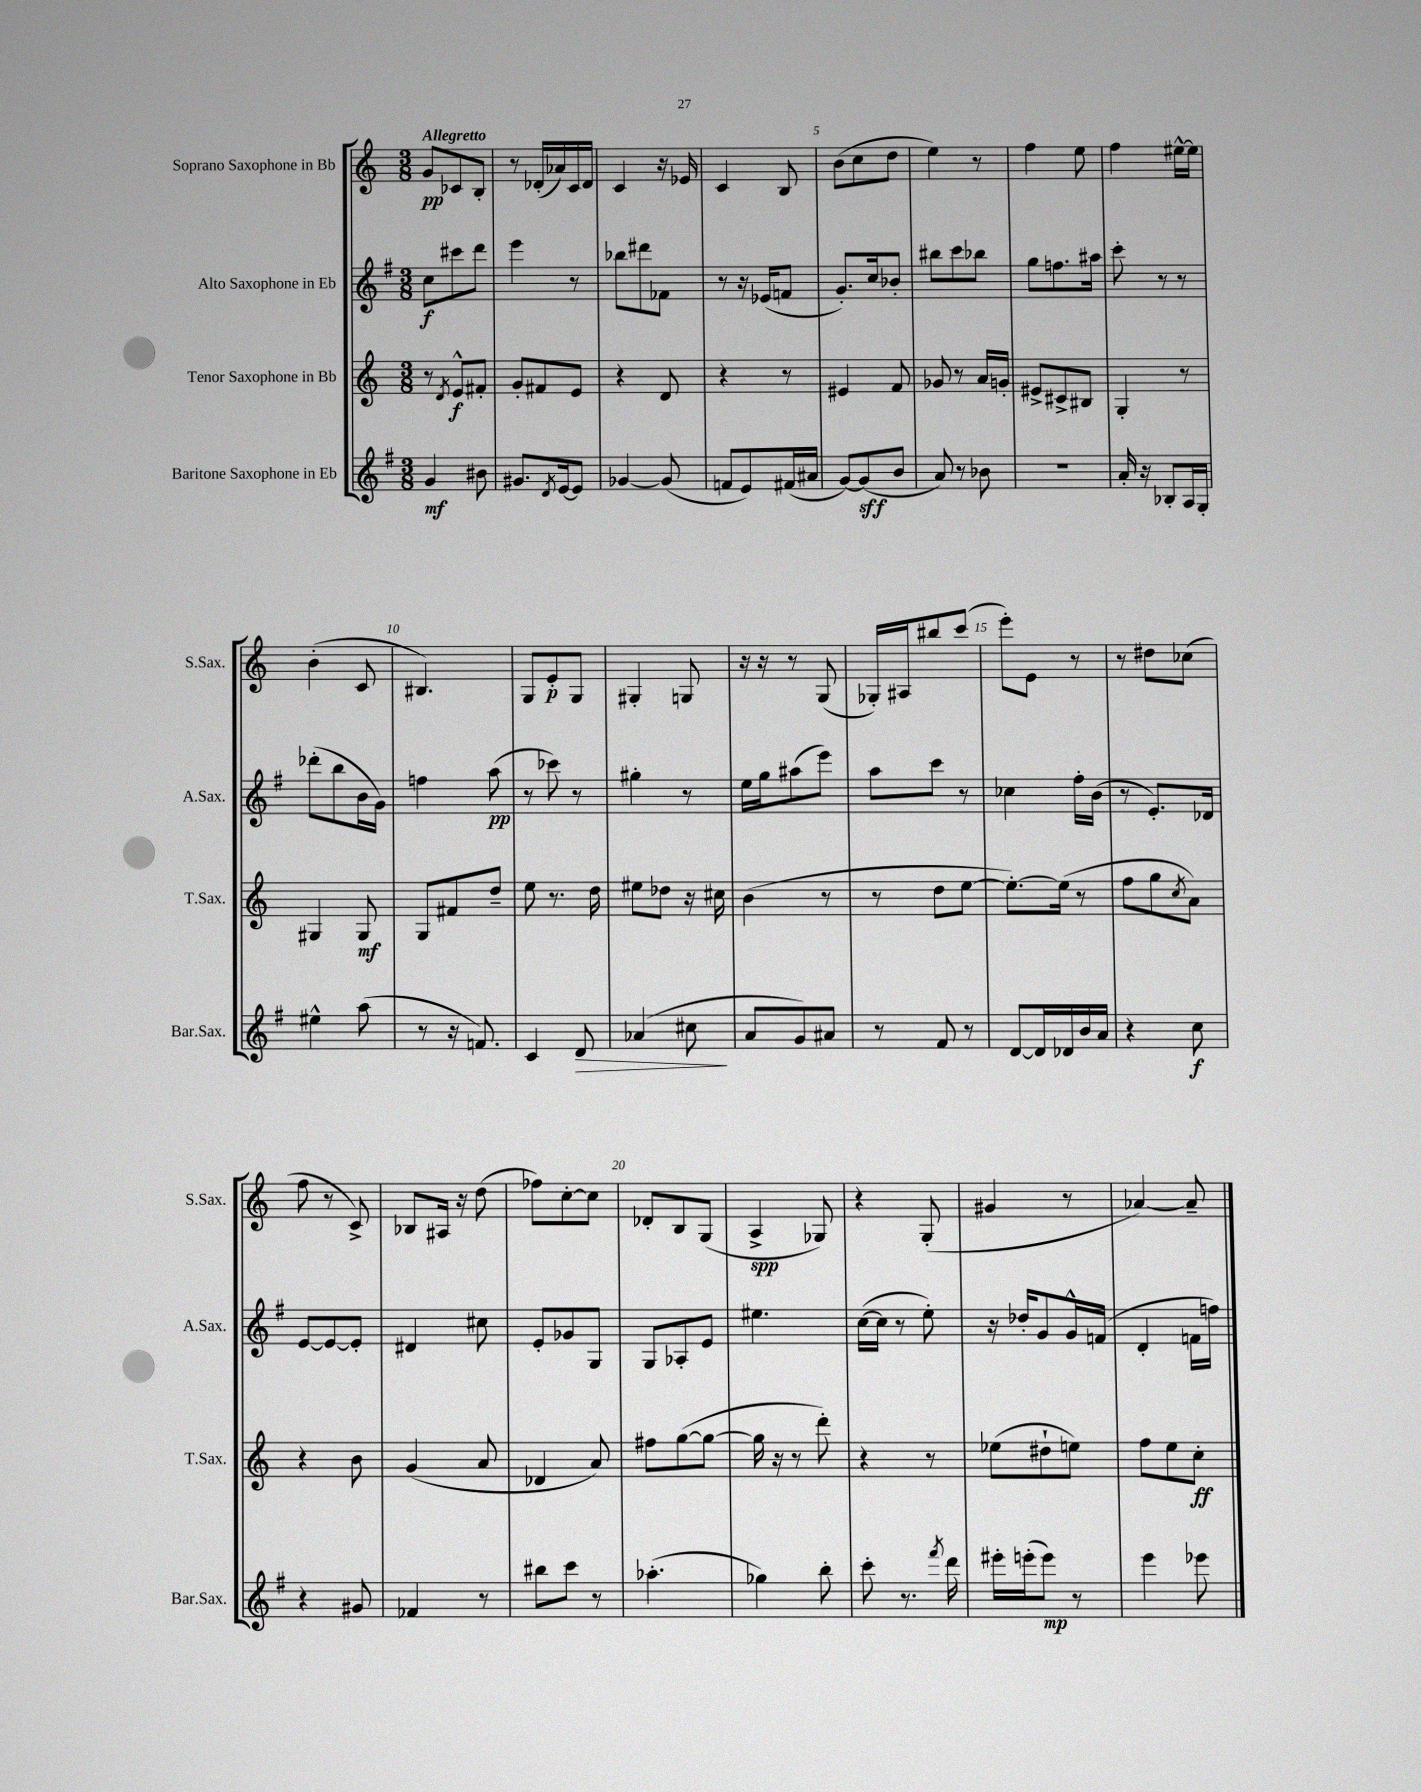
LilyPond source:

<<
\new StaffGroup <<
\new Staff = "s0" \with { instrumentName = "Soprano Saxophone in Bb" shortInstrumentName = "S.Sax." } {
    \clef treble \key c \major \numericTimeSignature \time 3/8 \tempo "Allegretto"
    g'8\pp ces'8 b8-. |
    r8 des'16-.( aes'16) c'16 des'16 |
    c'4 r16 ees'16 |
    c'4 b8 |
    b'8( c''8 d''8 |
    e''4) r8 |
    f''4 e''8 |
    f''4 eis''16~-^ eis''16 |
    b'4-.( c'8 |
    bis4.) |
    g8 e'8-.\p g8 |
    gis4-. g8 |
    r16 r16 r8 g8( |
    ges16-.) ais16 bis''8 c'''8( |
    e'''8-.) e'8 r8 |
    r8 dis''8 ces''8( |
    f''8 r8 c'8->) |
    bes8 ais16 r16 d''8( |
    fes''8) c''8~-. c''8 |
    des'8-. b8 g8( |
    a4->\spp ges8) |
    r4 g8-.( |
    gis'4 r8 |
    aes'4~) aes'8-- \bar "|." |
}
\new Staff = "s1" \with { instrumentName = "Alto Saxophone in Eb" shortInstrumentName = "A.Sax." } {
    \clef treble \key g \major \numericTimeSignature \time 3/8
    c''8\f cis'''8 d'''8 |
    e'''4 r8 |
    bes''8 dis'''8 fes'8 |
    r8 r16 ees'16( f'8 |
    g'8.-.) c''16 bes'8-. |
    bis''8 c'''8 bes''8 |
    g''8 f''8. ais''16 |
    c'''8-. r8 r8 |
    des'''8-.( b''8 b'16 g'16) |
    f''4 a''8\pp( |
    r8 ces'''8) r8 |
    gis''4-. r8 |
    e''16 g''16 ais''8( e'''8) |
    a''8 c'''8 r8 |
    ces''4 fis''16-. b'16( |
    r8 e'8.-.) des'16 |
    e'8~ e'8~ e'8-. |
    dis'4 cis''8 |
    e'8-. ges'8 g8 |
    g8 aes8-. e'8 |
    eis''4. |
    c''16~( c''16 r8 e''8-.) |
    r16 des''16-. g'8 g'16-^ f'16( |
    d'4-. f'16 f''16) \bar "|." |
}
\new Staff = "s2" \with { instrumentName = "Tenor Saxophone in Bb" shortInstrumentName = "T.Sax." } {
    \clef treble \key c \major \numericTimeSignature \time 3/8
    r8 \acciaccatura { d'8 } e'8-^\f fis'8-. |
    g'8-. fis'8 e'8 |
    r4 d'8 |
    r4 r8 |
    eis'4 f'8 |
    ges'8 r8 a'16 g'16-. |
    eis'8-> cis'8-> bis8 |
    g4-. r8 |
    gis4 gis8\mf |
    g8 fis'8 d''8-- |
    e''8 r8. d''16 |
    eis''8 des''8 r16 cis''16 |
    b'4( r8 |
    r8 d''8 e''8~ |
    e''8.~-.) e''16( r8 |
    f''8 g''8 \acciaccatura { c''8 } a'8) |
    r4 b'8 |
    g'4( a'8 |
    des'4 a'8) |
    fis''8 g''8~( g''8~ |
    g''16 r16 r8 d'''8-.) |
    r4 r8 |
    ees''8( dis''8-! e''8) |
    f''8 e''8 c''8-.\ff \bar "|." |
}
\new Staff = "s3" \with { instrumentName = "Baritone Saxophone in Eb" shortInstrumentName = "Bar.Sax." } {
    \clef treble \key g \major \numericTimeSignature \time 3/8
    g'4\mf bis'8 |
    gis'8. \acciaccatura { d'8 } e'16~ e'8 |
    ges'4~ ges'8( |
    f'8 e'8) fis'16( ais'16 |
    g'8~) g'8\sff( b'8 |
    a'8) r8 bes'8 |
    R4. |
    a'16-. r16 bes8-. a16 g16-. |
    eis''4-^ a''8( |
    r8 r16 f'8.) |
    c'4 d'8\> |
    aes'4( cis''8\! |
    a'8 g'8) ais'8 |
    r8 fis'8 r8 |
    d'8~ d'16 des'16 b'16 a'16 |
    r4 c''8\f |
    r4 gis'8 |
    fes'4 r8 |
    bis''8 c'''8 r8 |
    aes''4.-.( |
    ges''4) b''8-. |
    c'''8-. r8. \acciaccatura { fis'''8 } d'''16 |
    eis'''16-. e'''16-.( e'''8\mp) r8 |
    e'''4 ees'''8 \bar "|." |
}
>>
>>
\layout { \context { \Score \override BarNumber.break-visibility = ##(#f #t #t) barNumberVisibility = #(every-nth-bar-number-visible 5) } }
